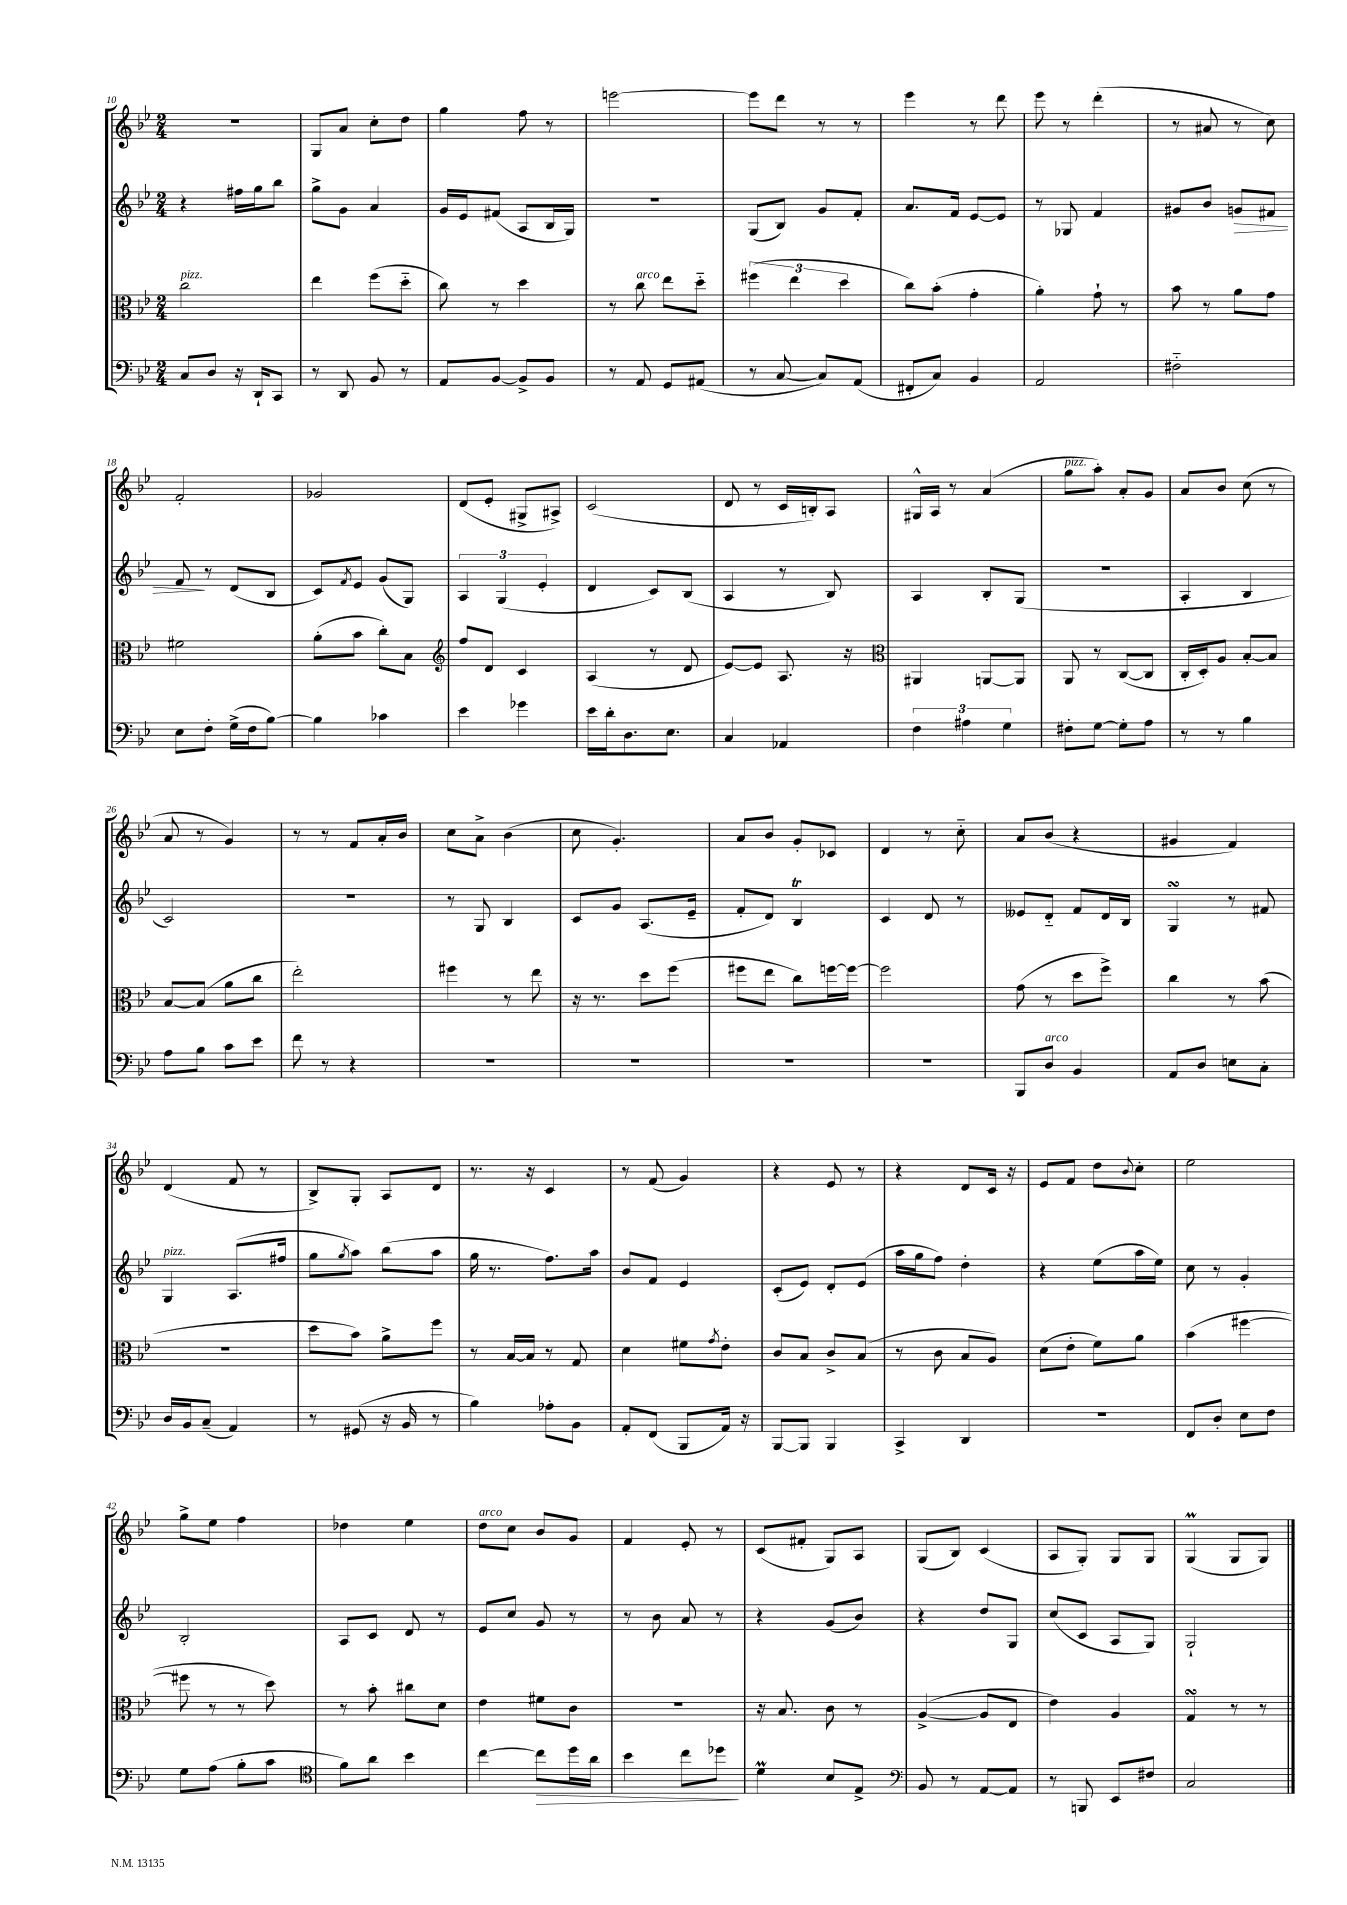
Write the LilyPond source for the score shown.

<<
\new StaffGroup <<
\new Staff = "s0" {
    \clef treble \key bes \major \numericTimeSignature \time 2/4
    R2 |
    g8 a'8 c''8-. d''8 |
    g''4 f''8 r8 |
    e'''2~ |
    e'''8 d'''8 r8 r8 |
    ees'''4 r8 d'''8 |
    ees'''8 r8 d'''4-.( |
    r8 ais'8 r8 c''8) |
    f'2-. |
    ges'2 |
    d'8( ees'8-. gis8-> ais8->) |
    c'2( |
    d'8 r8 c'16 b16-.) a8 |
    gis16-^ a16 r8 a'4( |
    g''8^\markup { \italic "pizz." } a''8-.) a'8-. g'8 |
    a'8 bes'8 c''8( r8 |
    a'8 r8 g'4) |
    r8 r8 f'8 a'16-. bes'16 |
    c''8 a'8-> bes'4( |
    c''8 g'4.-.) |
    a'8 bes'8 g'8-. ces'8 |
    d'4 r8 c''8-_ |
    a'8 bes'8( r4 |
    gis'4 f'4) |
    d'4( f'8 r8 |
    bes8->) g8-. a8 d'8 |
    r8. r16 c'4 |
    r8 f'8( g'4) |
    r4 ees'8 r8 |
    r4 d'8 c'16 r16 |
    ees'8 f'8 d''8 \appoggiatura { bes'8 } c''8-. |
    ees''2 |
    g''8-> ees''8 f''4 |
    des''4 ees''4 |
    d''8^\markup { \italic "arco" } c''8 bes'8 g'8 |
    f'4 ees'8-. r8 |
    c'8( fis'8-. g8) a8 |
    g8( bes8) c'4( |
    a8 g8-.) g8 g8 |
    g4\prall( g8 g8) \bar "|." |
}
\new Staff = "s1" {
    \clef treble \key bes \major \numericTimeSignature \time 2/4
    r4 fis''16 g''16 bes''8 |
    g''8-> g'8 a'4 |
    g'16 ees'16 fis'8( a8 bes16 g16) |
    R2 |
    g8( bes8) g'8 f'8-. |
    a'8. f'16 ees'8~ ees'8 |
    r8 ges8 f'4 |
    gis'8 bes'8 g'8\> fis'8 |
    f'8\! r8 d'8( bes8 |
    c'8) \acciaccatura { f'8 } ees'8 g'8( g8) |
    \tuplet 3/2 { a4 g4( ees'4-. } |
    d'4 c'8) bes8( |
    a4 r8 bes8) |
    a4 bes8-. g8( |
    r2 |
    a4-. bes4 |
    c'2) |
    R2 |
    r8 g8 bes4 |
    c'8 g'8 a8.( ees'16-- |
    f'8-. d'8) bes4\trill |
    c'4 d'8 r8 |
    eeses'8 d'8-_ f'8 d'16 bes16 |
    g4\turn r8 fis'8 |
    g4^\markup { \italic "pizz." } a8.( fis''16 |
    g''8 \acciaccatura { g''8 } a''8) bes''8( a''8 |
    g''16 r8. f''8.) a''16 |
    bes'8 f'8 ees'4 |
    c'8-.( ees'8) d'8-. ees'8( |
    a''16 g''16 f''8) d''4-. |
    r4 ees''8( a''16 ees''16) |
    c''8 r8 g'4-. |
    bes2-. |
    a8 c'8 d'8 r8 |
    ees'8 c''8 g'8 r8 |
    r8 bes'8 a'8 r8 |
    r4 g'8( bes'8) |
    r4 d''8 g8 |
    c''8( c'8 a8 g8) |
    g2-! \bar "|." |
}
\new Staff = "s2" {
    \clef alto \key bes \major \numericTimeSignature \time 2/4
    c''2^\markup { \italic "pizz." } |
    ees''4 f''8( d''8-_ |
    c''8) r8 d''4 |
    r8 c''8^\markup { \italic "arco" } ees''8 d''8-_ |
    \tuplet 3/2 { fis''4( ees''4 d''4 } |
    c''8) bes'8-.( g'4-. |
    a'4-.) g'8-! r8 |
    bes'8 r8 a'8 g'8 |
    fis'2 |
    a'8-.( bes'8 c''8-.) bes8 |
    \clef treble f''8 d'8 c'4 |
    a4( r8 d'8 |
    ees'8~) ees'8 a8. r16 |
    \clef alto ais,4 a,8~ a,8 |
    a,8 r8 c8~( c8 |
    c16-. d16-.) a8 bes8~-. bes8 |
    bes8~ bes8( a'8 c''8 |
    ees''2-.) |
    fis''4 r8 ees''8 |
    r16 r8. d''8 f''8( |
    fis''8 ees''8 c''8) f''16~ f''16~ |
    f''2 |
    g'8( r8 d''8 f''8->) |
    c''4 r8 bes'8( |
    R2 |
    d''8 bes'8) a'8-> f''8 |
    r8 bes16~ bes16 r8 g8 |
    d'4 fis'8 \acciaccatura { g'8 } ees'8-. |
    c'8 bes8 c'8-> bes8( |
    r8 c'8 bes8 a8) |
    d'8( ees'8-. f'8) a'8 |
    bes'4( fis''4~ |
    fis''8 r8 r8 d''8) |
    r8 bes'8-. cis''8 d'8 |
    ees'4 fis'8 c'8 |
    r2 |
    r16 bes8. c'8 r8 |
    a4~->( a8 ees8 |
    ees'4) a4 |
    g4\turn r8 r8 \bar "|." |
}
\new Staff = "s3" {
    \clef bass \key bes \major \numericTimeSignature \time 2/4
    c8 d8 r16 d,16-! c,8 |
    r8 d,8 bes,8 r8 |
    a,8 bes,8~ bes,8-> bes,8 |
    r8 a,8 g,8 ais,8( |
    r8 c8~ c8) a,8( |
    fis,8-. c8) bes,4 |
    a,2 |
    fis2-_ |
    ees8 f8-. g16->( f16 bes8~) |
    bes4 ces'4 |
    ees'4 ges'4 |
    ees'16 d'16-. d8. ees8. |
    c4 aes,4 |
    \tuplet 3/2 { f4 ais4 g4 } |
    fis8-. g8~ g8-. a8 |
    r8 r8 bes4 |
    a8 bes8 c'8 ees'8 |
    f'8 r8 r4 |
    R2 |
    R2 |
    R2 |
    R2 |
    bes,,8 d8^\markup { \italic "arco" } bes,4 |
    a,8 d8 e8 c8-. |
    d16 bes,16 c8--( a,4) |
    r8 gis,8( r16 bes,16 r8 |
    bes4) aes8-. bes,8 |
    a,8-. f,8( bes,,8 a,16) r16 |
    bes,,8~ bes,,8 bes,,4 |
    c,4-> d,4 |
    r2 |
    f,8 d8-. ees8 f8 |
    g8 a8( bes8-. c'8 |
    \clef tenor f'8) a'8 bes'4 |
    c''4~ c''8\> d''16 a'16 |
    bes'4 c''8 des''8\! |
    d'4\prall bes8 ees8-> |
    \clef bass bes,8 r8 a,8~ a,8 |
    r8 b,,8 ees,8 fis8 |
    c2 \bar "|." |
}
>>
>>
\layout { \context { \Score currentBarNumber = #10 } }
